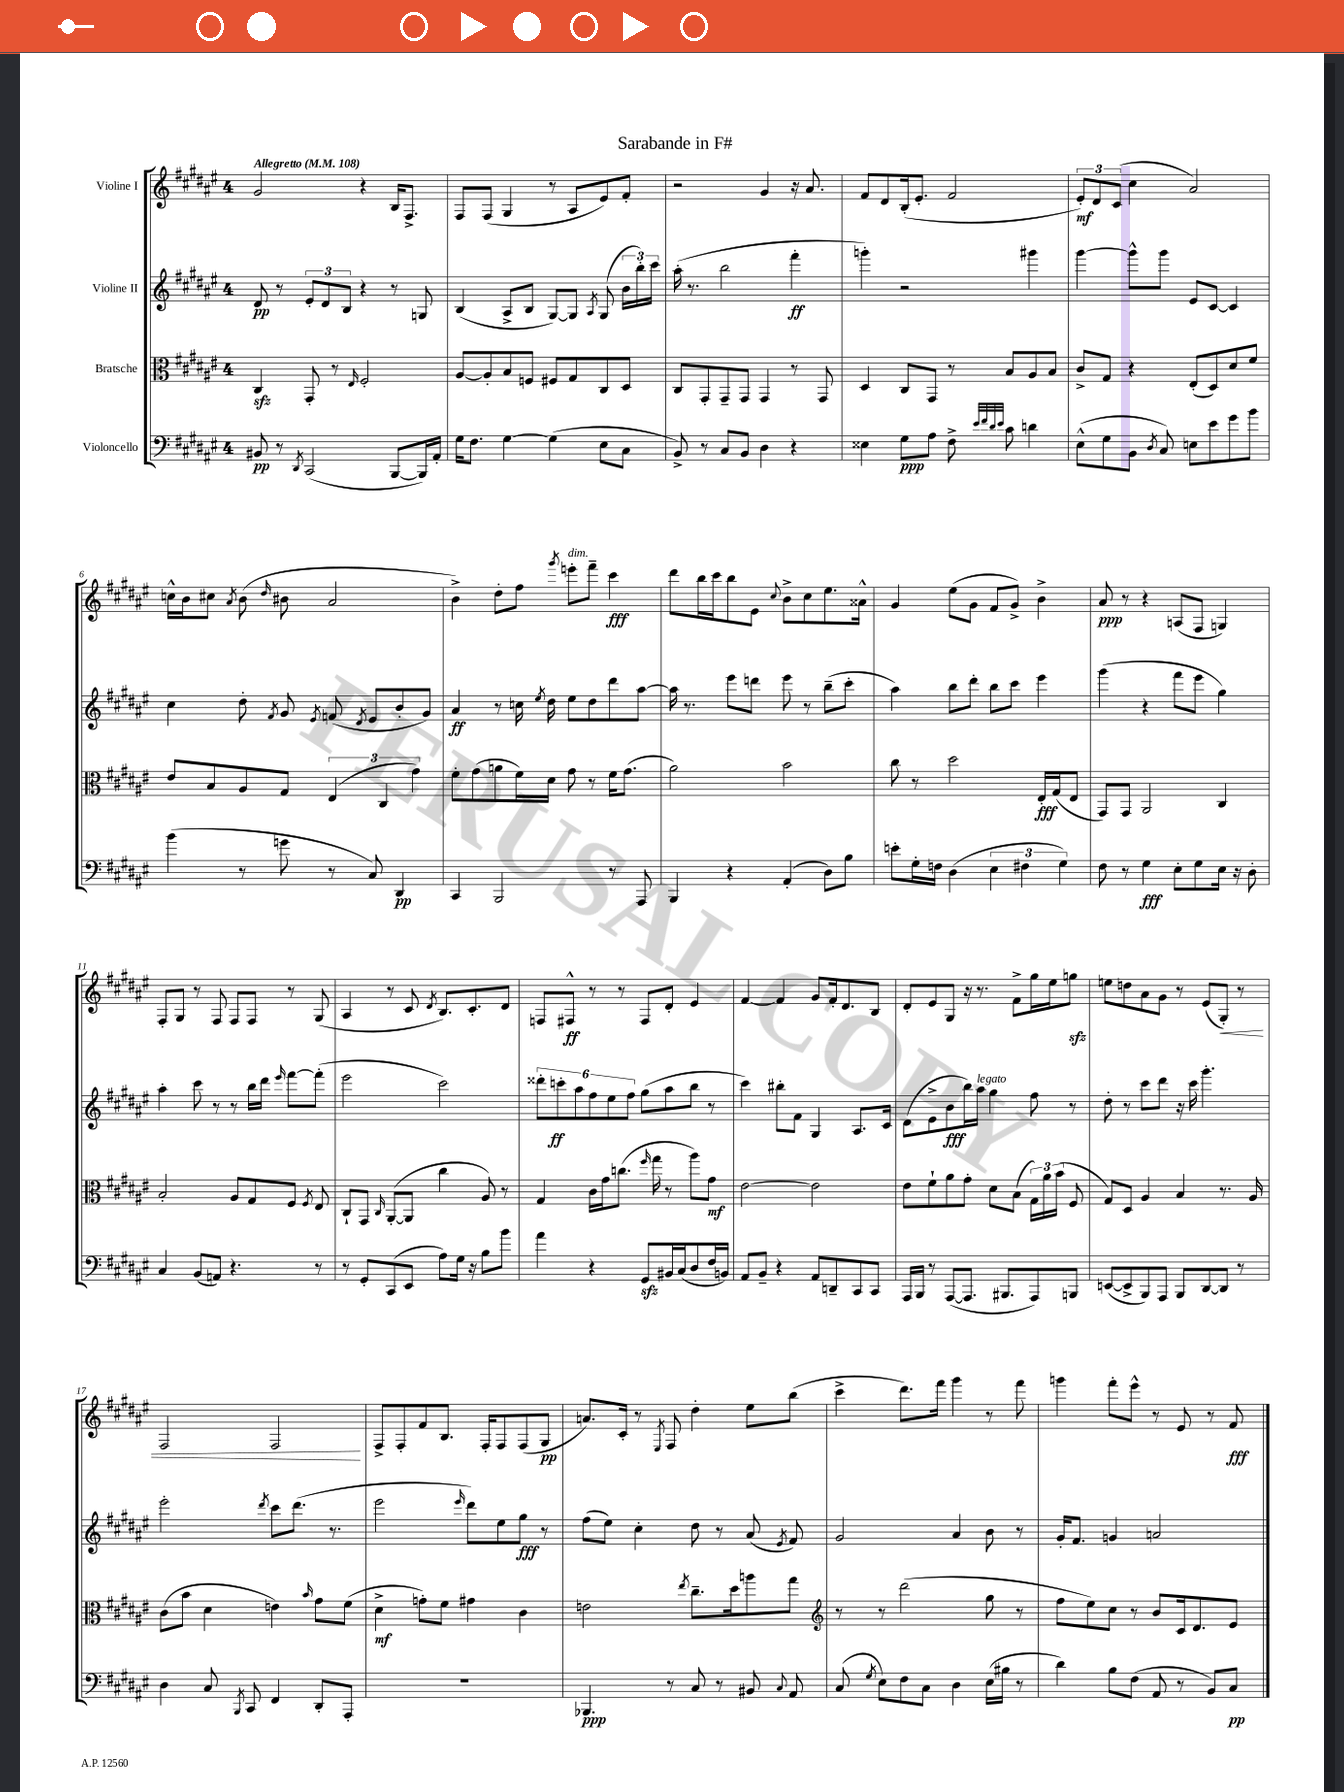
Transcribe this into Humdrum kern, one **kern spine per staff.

**kern	**dynam	**kern	**dynam	**kern	**dynam	**kern	**dynam
*part4	*part4	*part3	*part3	*part2	*part2	*part1	*part1
*staff4	*staff4	*staff3	*staff3	*staff2	*staff2	*staff1	*staff1
*I"Violoncello	*	*I"Bratsche	*	*I"Violine II	*	*I"Violine I	*
*clefF4	*	*clefC3	*	*clefG2	*	*clefG2	*
*k[f#c#g#d#a#e#]	*	*k[f#c#g#d#a#e#]	*	*k[f#c#g#d#a#e#]	*	*k[f#c#g#d#a#e#]	*
*M4/4	*	*M4/4	*	*M4/4	*	*M4/4	*
*MM108	*	*MM108	*	*MM108	*	*MM108	*
=1	=1	=1	=1	=1	=1	=1	=1
!	!	!	!	!	!	!LO:TX:a:B:t=Allegretto	!
8BB#X/	pp	4C#zz/	.	8d#/	pp	2g#/	.
8r	.	.	.	8r	.	.	.
8qDD#/	.	.	.	.	.	.	.
(2CC#/	.	8GG#'/	.	12e#'/L	.	.	.
.	.	.	.	12d#/	.	.	.
.	.	8r	.	.	.	.	.
.	.	.	.	12B/J	.	.	.
.	.	16qqE#/	.	.	.	.	.
.	.	2F#'/	.	4r	.	4r	.
[8BBB/L	.	.	.	8r	.	16B/KL	.
.	.	.	.	.	.	8.F#^/J	.
16BBB/L])	.	.	.	8Gn/	.	.	.
16AA#'/JJ	.	.	.	.	.	.	.
=2	=2	=2	=2	=2	=2	=2	=2
16G#\KL	.	[8A#/L	.	(4B/	.	8F#/L	.
8.F#\J	.	.	.	.	.	.	.
.	.	8A#'/]	.	.	.	(8F#/J	.
[4G#\	.	8B/	.	8A#^/L	.	4G#/	.
.	.	8Fn/J	.	8B/J	.	.	.
(4G#\]	.	8F#X/L	.	[8G#/L)	.	8r	.
.	.	8G#/	.	8G#/J]	.	8A#/L	.
.	.	.	.	8qA#/	.	.	.
8E#\L	.	8C#/	.	(8G#/	.	8e#/)	.
8C#\J	.	8D#/J	.	24b\LL	.	8f#'/J	.
.	.	.	.	24bb'\)	.	.	.
.	.	.	.	24ccc#\JJ	.	.	.
=3	=3	=3	=3	=3	=3	=3	=3
8BB^/)	.	8C#/L	.	(16aa#'\	.	2r	.
.	.	.	.	8.r	.	.	.
8r	.	8GG#'/	.	.	.	.	.
8C#/L	.	8GG#~/	.	2bb\	.	.	.
8BB/J	.	8GG#/J	.	.	.	.	.
4D#\	.	4GG#/	.	.	.	4g#/	.
4r	.	8r	.	4fff#'\	ff	16r	.
.	.	.	.	.	.	8.a#/	.
.	.	8GG#/	.	.	.	.	.
=4	=4	=4	=4	=4	=4	=4	=4
4E##X\	.	4D#/	.	4gggn'\)	.	8f#/L	.
.	.	.	.	.	.	8d#/	.
8G#\L	ppp	8C#/L	.	2r	.	(16B'/k	.
.	.	.	.	.	.	8.e#'/J	.
8A#\J	.	8GG#/J	.	.	.	.	.
8F#^\	.	8r	.	.	.	2f#/	.
32qqe#/LLL	.	.	.	.	.	.	.
32qqf#/	.	.	.	.	.	.	.
32qqd#/	.	.	.	.	.	.	.
32qqe#/JJJ	.	.	.	.	.	.	.
8c#\	.	8B/L	.	.	.	.	.
4dn\	.	8A#/	.	4ggg#X\	.	.	.
.	.	8B/J	.	.	.	.	.
=5	=5	=5	=5	=5	=5	=5	=5
(8E#^^\L	.	8c#^/L	.	[4ggg#\	.	12e#'/L)	mf
.	.	.	.	.	.	12d#/	.
8G#\	.	8G#/J	.	.	.	.	.
.	.	.	.	.	.	(12c#/J	.
8BB\J	.	4r	.	8ggg#^^\L]	.	4cc#\	.
8qD#/	.	.	.	.	.	.	.
8C#/)	.	.	.	8ggg#\J	.	.	.
8En\L	.	(8E#'/L	.	8e#/L	.	2a#/)	.
8e#\	.	8D#/)	.	[8c#/J	.	.	.
8g#\	.	8d#/	.	4c#/]	.	.	.
8b\J	.	8f#/J	.	.	.	.	.
!!LO:LB:g=z
=6	=6	=6	=6	=6	=6	=6	=6
(4b\	.	8e#/L	.	4cc#\	.	16ccn^^\LL	.
.	.	.	.	.	.	16b\J	.
.	.	8B/	.	.	.	8cc#X\J	.
.	.	.	.	.	.	8qa#/	.
8r	.	8A#/	.	8dd#'\	.	(8b\	.
.	.	.	.	8qf#/	.	16qqdd#/	.
8gn\	.	8G#/J	.	8g#/	.	8b#X\	.
.	.	.	.	8qe#/	.	.	.
8r	.	(6E#/	.	(8fn/	.	2a#/	.
.	.	.	.	8qd#/	.	.	.
8C#/)	.	.	.	8e#/L	.	.	.
.	.	6C#/	.	.	.	.	.
4DD#/	pp	.	.	8b'/	.	.	.
.	.	6g#\)	.	.	.	.	.
.	.	.	.	8g#/J)	.	.	.
=7	=7	=7	=7	=7	=7	=7	=7
4CC#/	.	8f#'\L	.	4a#/	ff	4b^\)	.
.	.	(8g#\	.	.	.	.	.
2BBB/	.	8an\	.	8r	.	8dd#'\L	.
.	.	16f#\L)	.	16ccn\	.	8ff#\J	.
.	.	.	.	8qee#/	.	.	.
.	.	16d#\JJ	.	16dd#\	.	.	.
.	.	.	.	.	.	8qggg#/	.
!	!	!	!	!	!	!LO:TX:a:i:t=dim.	!
.	.	8g#\	.	8ee#\L	.	8eeen'\L	.
.	.	8r	.	8dd#\	.	8fff#~\J	.
8r	.	16f#\KL	.	8ddd#\	.	4ccc#\	fff
.	.	(8.g#\J	.	.	.	.	.
8AAA#/	.	.	.	[8aa#\J	.	.	.
=8	=8	=8	=8	=8	=8	=8	=8
4BBB/	.	2a#\)	.	16aa#\]	.	8ddd#\L	.
.	.	.	.	8.r	.	.	.
.	.	.	.	.	.	16bb\L	.
.	.	.	.	.	.	16ccc#\J	.
4r	.	.	.	8eee#\L	.	8bb\	.
.	.	.	.	8dddn\J	.	8e#\J	.
.	.	.	.	.	.	8qqcc#/	.
(4AA#'/	.	2b\	.	8eee#\	.	8b^\L	.
.	.	.	.	8r	.	8cc#\	.
8D#\L)	.	.	.	(8bb~\L	.	8.ee#\	.
8B\J	.	.	.	8ccc#'\J	.	.	.
.	.	.	.	.	.	16a##X^^\Jk	.
=9	=9	=9	=9	=9	=9	=9	=9
8en'\L	.	8cc#\	.	4aa#\)	.	4g#/	.
16G#'\L	.	8r	.	.	.	.	.
16Fn\JJ	.	.	.	.	.	.	.
(4D#\	.	2dd#\	.	8bb\L	.	(8ee#\L	.
.	.	.	.	8ddd#'\J	.	8g#\J	.
6E#\	.	.	.	8bb\L	.	8f#/L	.
.	.	.	.	8ccc#\J	.	8g#^/J)	.
6F#X\	.	.	.	.	.	.	.
.	.	16E#'/LL	fff	4eee#\	.	4b^\	.
.	.	(16G#/J	.	.	.	.	.
6G#\)	.	.	.	.	.	.	.
.	.	8E#/J	.	.	.	.	.
=10	=10	=10	=10	=10	=10	=10	=10
8F#\	.	8GG#/L)	.	(4ggg#\	.	8a#/	ppp
8r	.	8GG#/J	.	.	.	8r	.
4G#\	fff	2AA#/	.	4r	.	4r	.
8E#'\L	.	.	.	8fff#\L	.	(8An/L	.
8G#\	.	.	.	8eee#\J	.	8F#/J	.
16E#\Jk	.	4C#/	.	4gg#\)	.	4Gn/)	.
16r	.	.	.	.	.	.	.
8D#'\	.	.	.	.	.	.	.
!!LO:LB:g=z
=11	=11	=11	=11	=11	=11	=11	=11
4C#/	.	2B'/	.	4aa#'\	.	8F#'/L	.
.	.	.	.	.	.	8G#/J	.
(8BB/L	.	.	.	8ccc#\	.	8r	.
8AAn/J)	.	.	.	8r	.	8F#/	.
4.r	.	8A#/L	.	8r	.	8F#/L	.
.	.	8G#/	.	16bb\LL	.	8F#/J	.
.	.	.	.	16ddd#\JJ	.	.	.
.	.	.	.	16qqeee#/	.	.	.
.	.	8F#/J	.	[8fff#\L	.	8r	.
.	.	8qF#/	.	.	.	.	.
8r	.	8E#/	.	(8fff#'\J]	.	(8G#/	.
=12	=12	=12	=12	=12	=12	=12	=12
8r	.	8C#`/L	.	2eee#\	.	4A#/	.
8GG#'/L	.	8GG#/J	.	.	.	.	.
.	.	16qqC#/	.	.	.	.	.
(8CC#/	.	([8AA#'/L	.	.	.	8r	.
8EE#/J	.	8AA#/J]	.	.	.	8c#/	.
.	.	.	.	.	.	8qd#/	.
8A#\L)	.	4cc#\	.	2ccc#\)	.	8.B/L)	.
16G#\Jk	.	.	.	.	.	.	.
16r	.	.	.	.	.	8.c#'/	.
8B\L	.	8A#/)	.	.	.	.	.
8b\J	.	8r	.	.	.	8d#/J	.
=13	=13	=13	=13	=13	=13	=13	=13
4a#\	.	4G#/	.	12ddd##X'\L	.	8Fn/L	.
.	.	.	.	12cccn'\	ff	.	.
.	.	.	.	.	.	8F#X^^/J	ff
.	.	.	.	12aa#\	.	.	.
4r	.	16c#\LL	.	12ff#\	.	8r	.
.	.	16g#\J	.	.	.	.	.
.	.	.	.	12ee#\	.	.	.
.	.	(8.ccn\J	.	.	.	8r	.
.	.	.	.	12ff#\J	.	.	.
8GG#zz/L	.	.	.	(8gg#\L	.	8F#/L	.
.	.	16qqff#/	.	.	.	.	.
.	.	16gg#\	.	.	.	.	.
16BB#X/L	.	8r	.	8aa#\	.	8d#'/J	.
(16C#/J	.	.	.	.	.	.	.
8D#/	.	8aa#\L)	.	8bb\J	.	4e#/	.
16F#/L	.	8g#\J	mf	8r	.	.	.
16BBn/JJ)	.	.	.	.	.	.	.
=14	=14	=14	=14	=14	=14	=14	=14
8AA#/L	.	[2e#\	.	4ccc#\)	.	[4f#/	.
8BB~/J	.	.	.	.	.	.	.
4r	.	.	.	8bb#X'\L	.	4f#/]	.
.	.	.	.	8f#\J	.	.	.
8AA#/L	.	2e#\]	.	4G#/	.	8g#/L	.
8DDn~/	.	.	.	.	.	16f#'/k	.
.	.	.	.	.	.	8.d#/	.
8CC#/	.	.	.	8.A#/L	.	.	.
8CC#/J	.	.	.	.	.	8B/J	.
.	.	.	.	16c#/Jk	.	.	.
=15	=15	=15	=15	=15	=15	=15	=15
16AAA#/LL	.	8e#\L	.	(8d#\L	.	8d#'/L	.
16BBB/JJ	.	.	.	.	.	.	.
8r	.	8f#`\	.	8e#^\	.	8e#/	.
([8AAA#/L	.	8a#\	.	8b\	fff	8G#/J	.
8.AAA#/J]	.	8g#'\J	.	16bb\L)	.	16r	.
!	!	!	!	!LO:TX:a:i:t=legato	!	!	!
.	.	.	.	16aa#\JJ	.	8.r	.
.	.	8d#\L	.	4gg#\	.	.	.
8.BBB#X/L	.	.	.	.	.	.	.
.	.	(8B\J	.	.	.	8f#^\L	.
8AAA#/)	.	24G#\LL)	.	8ff#\	.	16gg#\L	.
.	.	24a#\	.	.	.	.	.
.	.	.	.	.	.	16ee#\J	.
.	.	(24b\JJ	.	.	.	.	.
8BBBn/J	.	8F#/	.	8r	.	8ggnzz\J	.
=16	=16	=16	=16	=16	=16	=16	=16
([8EEn/L	.	8G#/L)	.	8dd#'\	.	8een\L	.
8EE^/]	.	8D#/J	.	8r	.	8ddn\	.
8BBB/)	.	4A#/	.	8ccc#\L	.	8a#\	.
8AAA#/J	.	.	.	8ddd#\J	.	8g#\J	.
8BBB/L	.	4B/	.	16r	.	8r	.
.	.	.	.	16ccc#\	.	.	.
[8DD#/	.	.	.	4.ggg#'\	.	(8e#/L	.
!	!	!	!	!	!	!	!LO:HP:b
8DD#/J]	.	8.r	.	.	.	8G#'/J)	<
8r	.	.	.	.	.	8r	.
.	.	16A#/	.	.	.	.	.
!!LO:LB:g=z
=17	=17	=17	=17	=17	=17	=17	=17
4D#\	.	(8c#\L	.	2eee#'\	.	2F#/	.
.	.	8b\J	.	.	.	.	.
8C#/	.	4d#\	.	.	.	.	.
8qBBB/	.	.	.	.	.	.	.
8CC#/	.	.	.	.	.	.	.
.	.	.	.	8qddd#/	.	.	.
4FF#/	.	4en\)	.	8ccc#\L	.	2F#/	.
.	.	.	.	(8.ddd#\J	.	.	.
.	.	16qqb/	.	.	.	.	.
8DD#'/L	.	8g#\L	.	.	.	.	.
.	.	.	.	8.r	.	.	.
8AAA#'/J	.	(8f#\J	.	.	.	.	.
.	.	.	.	.	.	.	[
=18	=18	=18	=18	=18	=18	=18	=18
1r	.	4d#^\	mf	2eee#\	.	8F#^/L	.
.	.	.	.	.	.	8F#'/	.
.	.	8gn'\L)	.	.	.	8f#/	.
.	.	8f#\J	.	.	.	8.B/J	.
.	.	.	.	16qqeee#/	.	.	.
.	.	4g#X\	.	8ddd#\L)	.	.	.
.	.	.	.	.	.	16F#'/KL	.
.	.	.	.	8ee#\	.	8F#/	.
.	.	4c#\	.	8gg#\J	fff	(8F#/	.
.	.	.	.	8r	.	8G#/J	pp
=19	=19	=19	=19	=19	=19	=19	=19
4.BBB-X/	ppp	2en\	.	(8ff#\L	.	8.an/L)	.
.	.	.	.	8ee#\J)	.	.	.
.	.	.	.	.	.	16c#'/Jk	.
.	.	.	.	4cc#'\	.	8r	.
.	.	.	.	.	.	8qE#/	.
8r	.	.	.	.	.	8F#/	.
.	.	8qee#/	.	.	.	.	.
8C#/	.	8.cc#~\L	.	8dd#\	.	4dd#'\	.
8r	.	.	.	8r	.	.	.
.	.	16dd#\k	.	.	.	.	.
8BB#X/	.	8aan\	.	(8a#/	.	8ee#\L	.
8qqC#/	.	.	.	8qe#/	.	.	.
8AA#/	.	8gg#\J	.	8f#/)	.	(8bb\J	.
=20	=20	=20	=20	=20	=20	=20	=20
*	*	*clefG2	*	*	*	*	*
(8C#/	.	8r	.	2g#/	.	4ccc#^\	.
8qG#/	.	.	.	.	.	.	.
8E#\L)	.	8r	.	.	.	.	.
8F#\	.	(2ddd#\	.	.	.	8.ddd#\L)	.
8C#\J	.	.	.	.	.	.	.
.	.	.	.	.	.	16fff#\Jk	.
4D#\	.	.	.	4a#/	.	4ggg#\	.
(16E#\LL	.	8gg#\	.	8b\	.	8r	.
16B#X\JJ	.	.	.	.	.	.	.
8r	.	8r	.	8r	.	8fff#\	.
=21	=21	=21	=21	=21	=21	=21	=21
4d#\)	.	8ff#\L	.	16g#'/KL	.	4gggn\	.
.	.	.	.	8.f#/J	.	.	.
.	.	8ee#\)	.	.	.	.	.
8B\L	.	8cc#\J	.	4gn/	.	8fff#'\L	.
(8F#\J	.	8r	.	.	.	8eee#^^\J	.
8AA#/	.	8b/L	.	2an/	.	8r	.
8r	.	16c#/k	.	.	.	8e#/	.
.	.	8.d#/	.	.	.	.	.
8BB/L)	.	.	.	.	.	8r	.
8C#/J	pp	8e#/J	.	.	.	8f#/	fff
==	==	==	==	==	==	==	==
*-	*-	*-	*-	*-	*-	*-	*-
